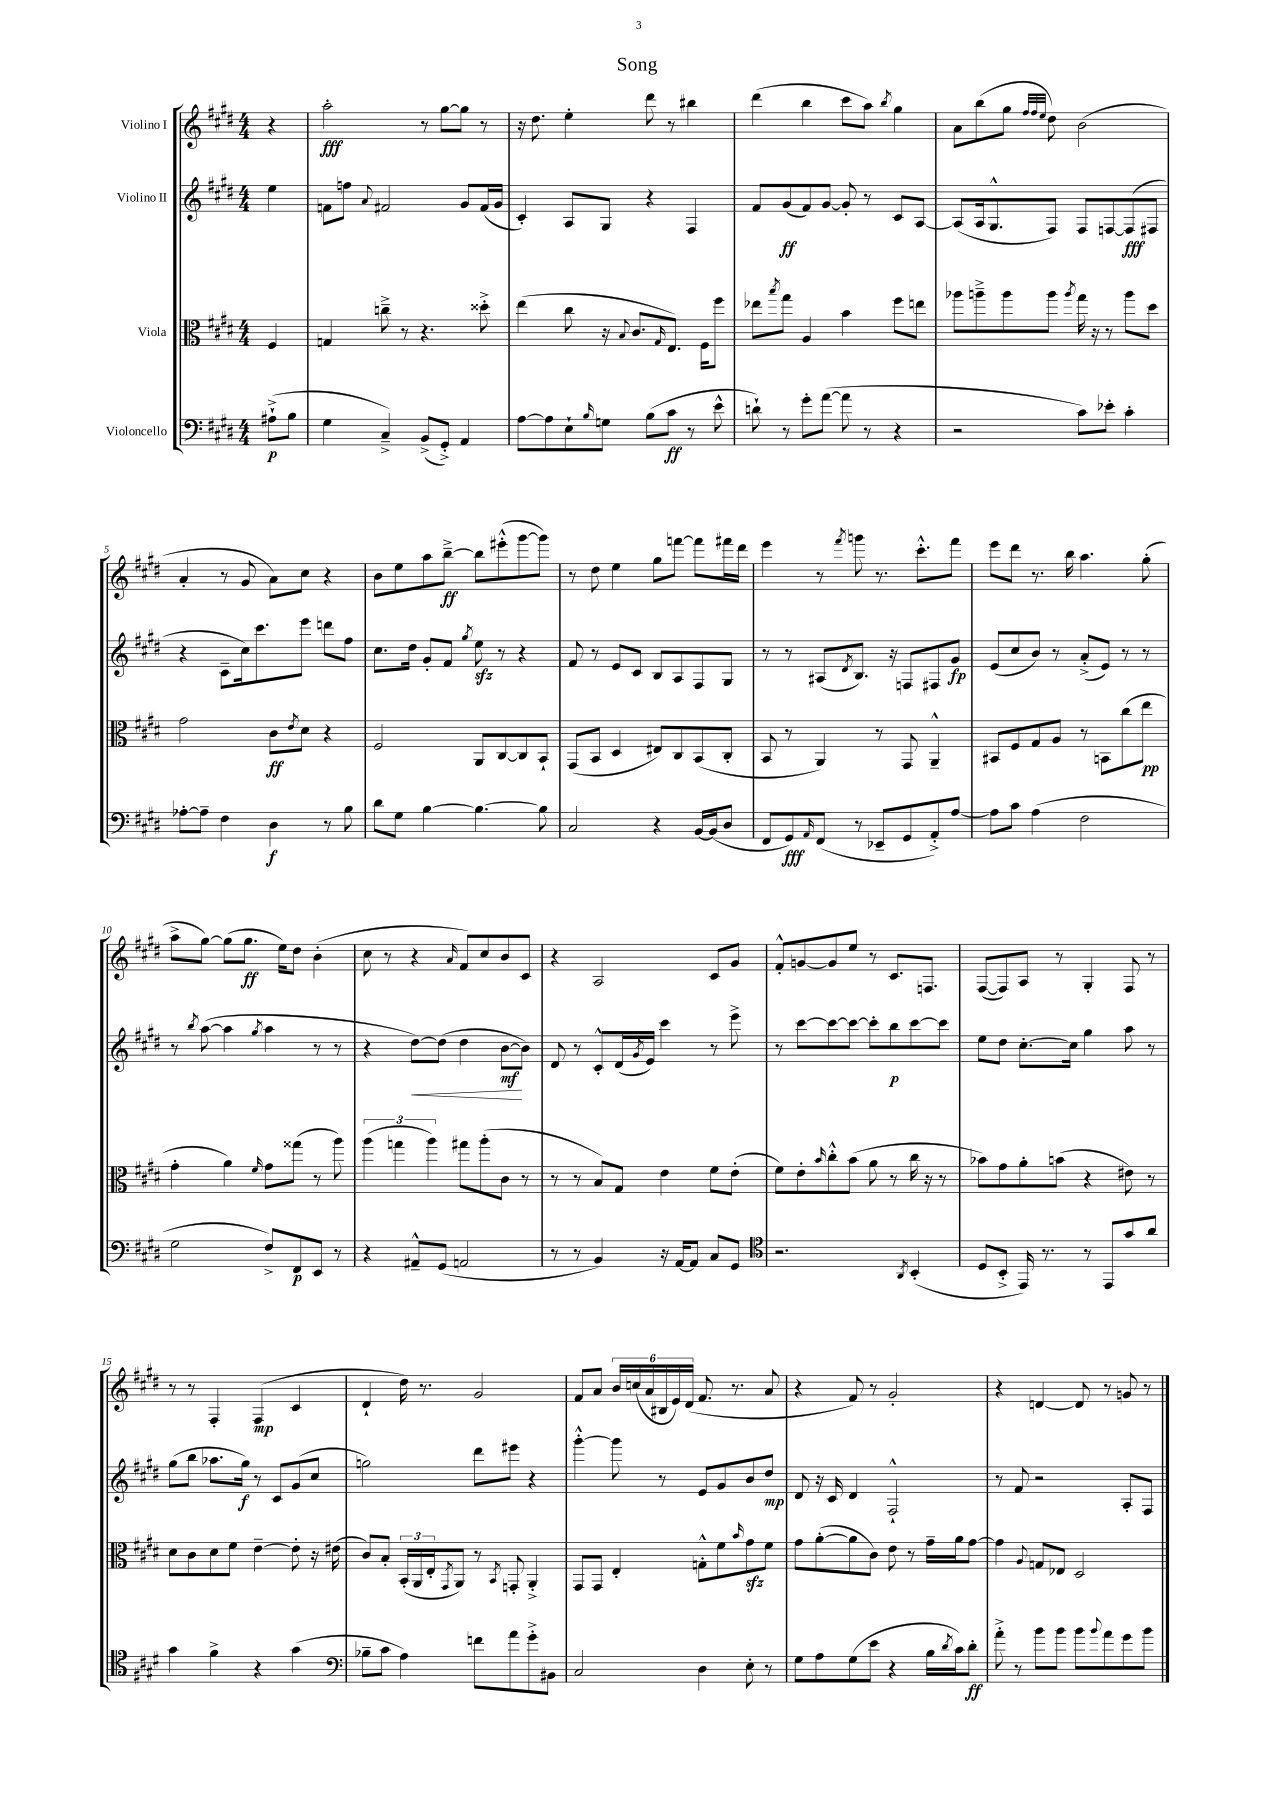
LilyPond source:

\header { title = "Song" }
<<
\new StaffGroup <<
\new Staff = "s0" \with { instrumentName = "Violino I" } {
    \clef treble \key e \major \numericTimeSignature \time 4/4 \partial 4
    r4 |
    a''2-.\fff r8 gis''8~ gis''8 r8 |
    r16 dis''8. e''4-. dis'''8 r8 bis''4 |
    dis'''4( b''4 cis'''8 a''8) \acciaccatura { b''8 } gis''4 |
    a'8 b''8( gis''8 \grace { fis''32 fis''32 e''32 } dis''8) b'2( |
    a'4-. r8 gis'8 a'8) cis''8 r4 |
    b'8 e''8 a''8 b''8~--->\ff b''8 eis'''8-.-^( gis'''8~ gis'''8) |
    r8 dis''8 e''4 gis''8 f'''8~ f'''8 fis'''16 dis'''16 |
    e'''4 r8 \acciaccatura { fis'''8 } g'''8 r8. cis'''8.-.-^ fis'''8 |
    e'''8 dis'''8 r8. b''16 a''4. gis''8-.( |
    a''8-> gis''8~) gis''8( gis''8.\ff e''16) dis''8 b'4-.( |
    cis''8 r8 r4 \grace { a'16 } fis'8) cis''8 b'8 cis'8 |
    r4 a2 cis'8 gis'8 |
    fis'8-.-^ g'8~ g'8 e''8 r8 cis'8. f8. |
    fis8~( fis8) a8 r8 gis4-. fis8 r8 |
    r8 r8 fis4-. fis4\mp( cis'4 |
    dis'4-! dis''16) r8. gis'2 |
    fis'8 a'8 \tuplet 6/4 { b'16 c''16( a'16 bis16 e'16) dis'16( } fis'8. r8. a'8 |
    r4 fis'8) r8 gis'2-. |
    r4 d'4~ d'8 r8 g'8 r8 \bar "|." |
}
\new Staff = "s1" \with { instrumentName = "Violino II" } {
    \clef treble \key e \major \numericTimeSignature \time 4/4 \partial 4
    e''4 |
    f'8 f''8 \appoggiatura { a'8 } fis'2 gis'8 fis'16( gis'16 |
    cis'4-.) a8 gis8 r4 fis4 |
    fis'8 gis'8\ff( fis'8) gis'8~ gis'8-. r8 cis'8 a8~ |
    a8( a16 gis8.-^ fis8) fis8 f8~ f8\fff( fis8 |
    r4 cis'8-- cis''16) cis'''8. e'''8 d'''8 fis''8 |
    cis''8. dis''16 gis'8-. fis'8 \acciaccatura { gis''8 } e''8\sfz r8 r4 |
    fis'8 r8 e'8 cis'8 b8 a8 fis8 gis8 |
    r8 r8 ais8( \acciaccatura { dis'8 } b8.) r16 f8 fis8 gis'8\fp |
    e'8( cis''8 b'8) r8 a'8-.->( e'8) r8 r8 |
    r8 \acciaccatura { b''8 } a''8~( a''4 \acciaccatura { gis''8 } a''4 r8 r8 |
    r4 dis''8~\<) dis''8( dis''4 b'8~\mf\! b'8) |
    dis'8 r8 cis'8-.-^ dis'16( \acciaccatura { gis'8 } e'16) cis'''4 r8 e'''8-> |
    r8 cis'''8~ cis'''8~ cis'''8~ cis'''8-. b''8\p cis'''8~ cis'''8 |
    e''8 dis''8 cis''8.~-. cis''16 gis''4 a''8 r8 |
    gis''8( b''8 aes''8. gis''16\f) r8 cis'8 gis'8( cis''8 |
    g''2) dis'''8 eis'''8 r4 |
    gis'''4~-.-^ gis'''8 r8 e'8 gis'8 b'8 dis''8\mp |
    dis'8 r16 cis'16 dis'4 fis2-!-^ |
    r8 fis'8 r2 a8-. fis8 \bar "|." |
}
\new Staff = "s2" \with { instrumentName = "Viola" } {
    \clef alto \key e \major \numericTimeSignature \time 4/4 \partial 4
    fis4 |
    g4 c''8---> r8 r4. disis''8-.-> |
    e''4( cis''8 r16 \appoggiatura { b8 } cis'8. \grace { gis16 } e8.) fis16 fis''8 |
    ees''8 \acciaccatura { b''8 } gis''8 a4 b'4 fis''8 e''8 |
    aes''8 a''8---> a''8 a''8 \acciaccatura { a''8 } gis''16 r16 r8 a''8 dis''8 |
    gis'2 cis'8\ff \acciaccatura { e'8 } dis'8 r4 |
    fis2 a,8 cis8~ cis8 b,8-! |
    gis,8( b,8 dis4 eis8) cis8 b,8( cis8-. |
    b,8 r8 a,4) r8 gis,8 a,4---^ |
    bis,8 fis8 gis8 a8 r8 b,8 cis''8( e''8\pp |
    gis'4-. a'4) \grace { fis'16 } gis'8 gisis''8( r8 a''8) |
    \tuplet 3/2 { a''4( g''4 a''4) } gis''8 a''8-.( cis'8 r8 |
    r8 r8 b8) gis8 e'4 fis'8 e'8-.( |
    fis'8) e'8-. \grace { b'16 } cis''8-.-^ b'8( a'8 r8 cis''16 r16 r8 |
    bes'8) gis'8 a'8-. b'8( r4 eis'8) r8 |
    dis'8 cis'8 dis'8 fis'8 e'4~-- e'8-. r16 eis'16( |
    cis'8) b8-. \tuplet 3/2 { b,16-.( a,16 e16-. } \acciaccatura { gis,8 } a,8) r8 \acciaccatura { b,8 } g,8-. a,4-.-> |
    gis,8 gis,8 e4-. g8-.-^ fis'8 \grace { b'16 } gis'8\sfz fis'8 |
    gis'8 a'8~-.( a'8 cis'8) e'8 r8 gis'16-- a'16 gis'8~ |
    gis'4 \appoggiatura { a8 } g8 ees8 dis2 \bar "|." |
}
\new Staff = "s3" \with { instrumentName = "Violoncello" } {
    \clef bass \key e \major \numericTimeSignature \time 4/4 \partial 4
    ais8-!->\p( b8 |
    gis4 cis4--->) b,8->( gis,8-.->) a,4 |
    a8~ a8 e8-! \grace { b16 } g8 b8( cis'8\ff r8 e'8-^ |
    d'8-!) r8 gis'8-. a'8~( a'8 r8 r4 |
    r2 cis'8) ees'8-. cis'4-. |
    aes8~-. aes8-- fis4 dis4\f r8 b8 |
    dis'8 gis8 b4~ b4.~ b8 |
    cis2 r4 b,16~ b,16( dis8 |
    fis,8 gis,8\fff) \grace { a,16 } fis,8( r8 ees,8-- gis,8 a,8-.->) a8~ |
    a8 cis'8 a4( fis2 |
    gis2 fis8->) fis,8\p e,8 r8 |
    r4 ais,8---^ gis,8( a,2 |
    r8 r8 b,4) r16 a,16~ a,8 cis8 gis,8 |
    \clef tenor r2. \acciaccatura { a,8 } b,4-.( |
    dis8 b,8-.-> e,16) r8. r8 e,8 gis'8 a'8 |
    gis'4 fis'4-> r4 gis'4( |
    \clef bass bes8-- cis'8 a4) f'8 a'8 gis'8-.-> bis,8 |
    cis2 dis4 e8-. r8 |
    gis8 a8 gis8( e'8 r4 b16 \acciaccatura { dis'8 } cis'16) dis'8-.\ff |
    a'8-.-> r8 b'8 b'8 b'8 \appoggiatura { b'8 } a'8 gis'8 b'8 \bar "|." |
}
>>
>>
